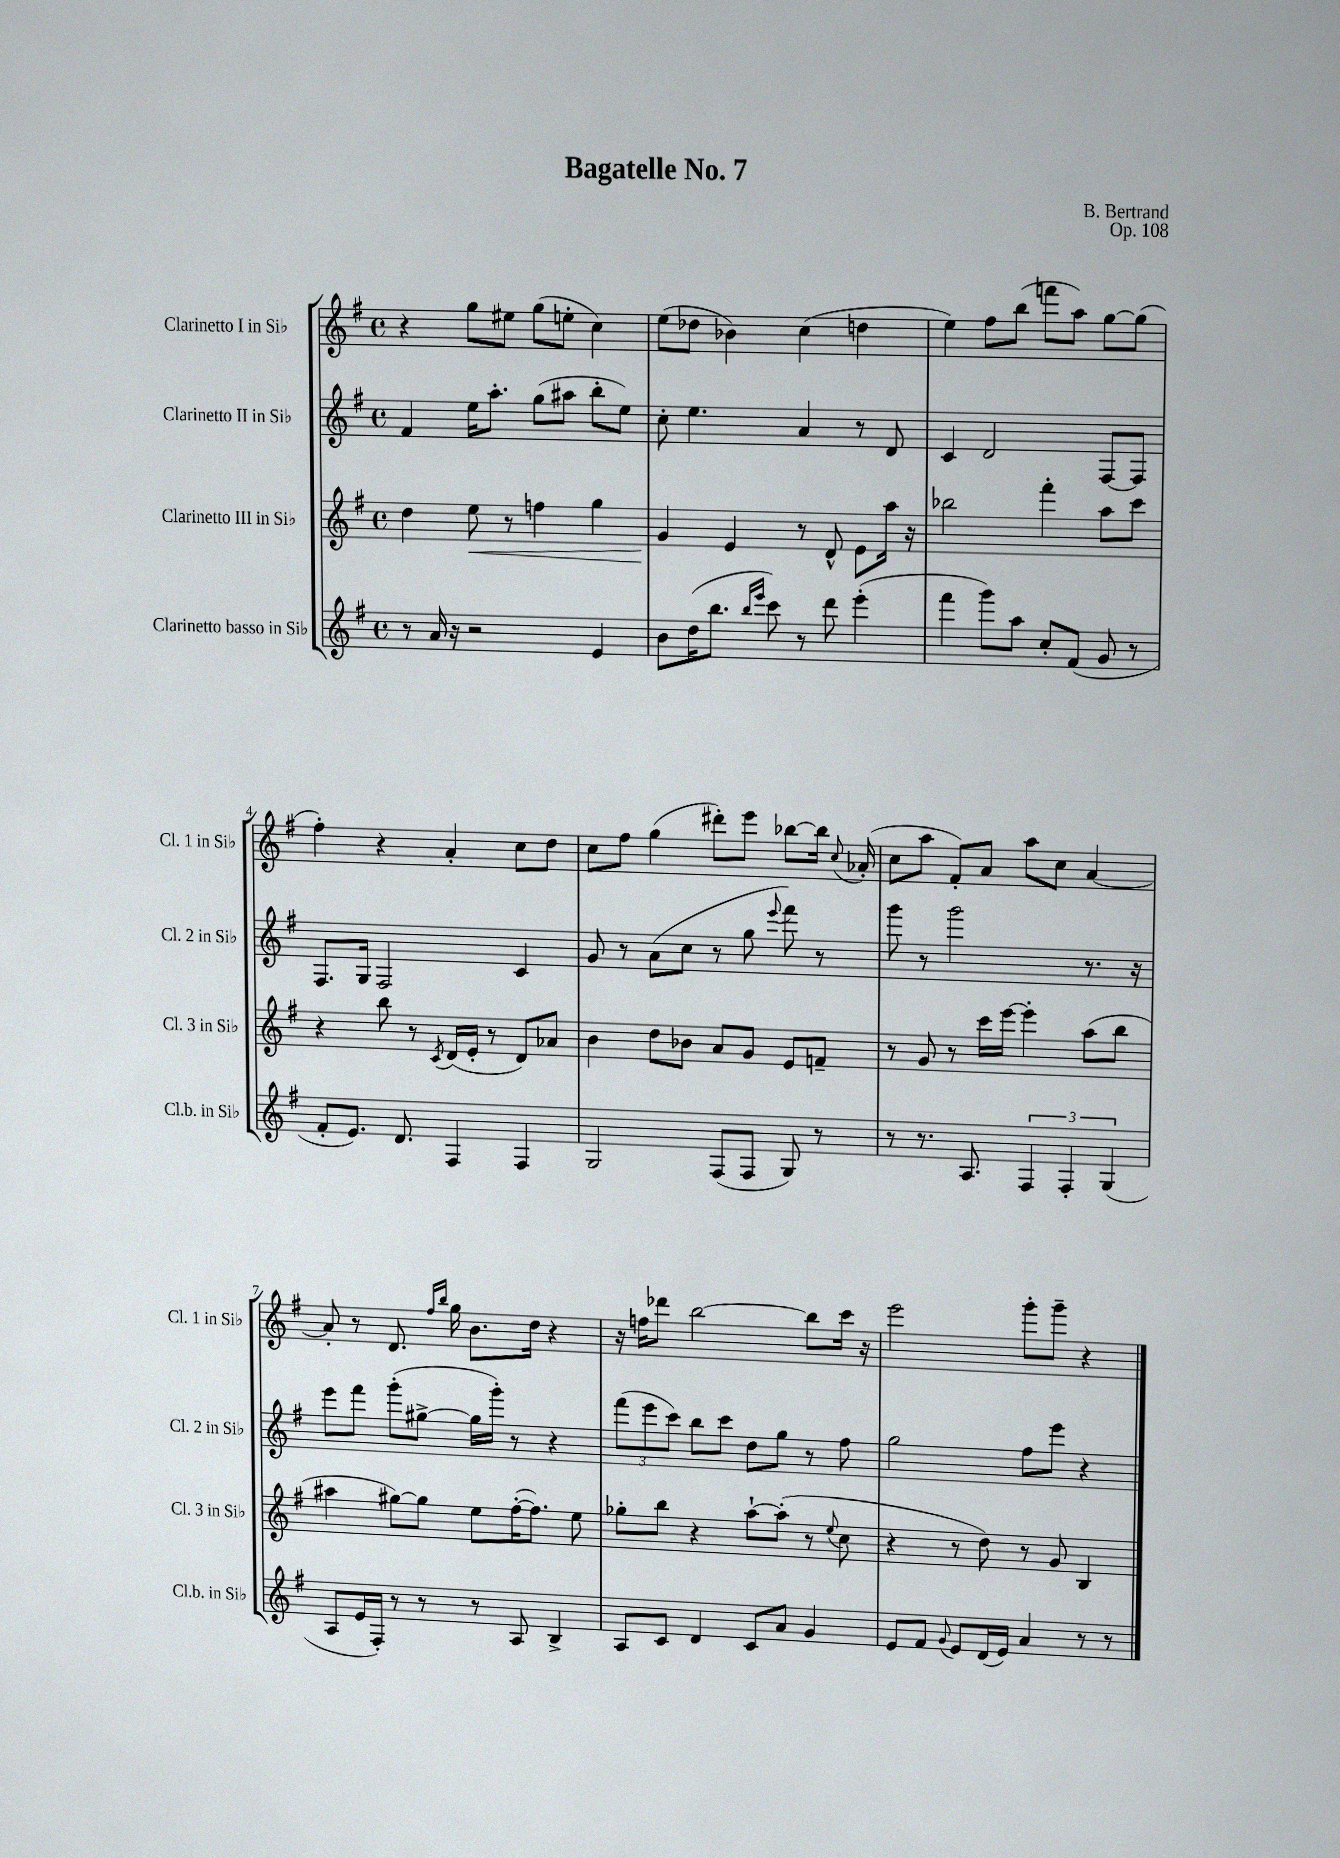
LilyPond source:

\header { title = "Bagatelle No. 7" composer = "B. Bertrand" opus = "Op. 108" }
<<
\new StaffGroup <<
\new Staff = "s0" \with { instrumentName = "Clarinetto I in Sib" shortInstrumentName = "Cl. 1 in Sib" } {
    \clef treble \key g \major \defaultTimeSignature \time 4/4
    \autoBeamOff r4 g''8[ eis''8] g''8[( e''8]-. c''4) |
    e''8[( des''8] bes'4) c''4( d''4 |
    e''4) fis''8[ b''8]( f'''8[ a''8]) g''8[~ g''8]( |
    fis''4-.) r4 a'4-. c''8[ d''8] |
    c''8[ fis''8] g''4( dis'''8[-.) e'''8] bes''8[~ bes''16] \appoggiatura { c''8 } aes'16-.( |
    c''8[ a''8] fis'8[-.) a'8] a''8[ c''8] a'4~ |
    a'8-. r8 d'8. \grace { fis''16[ b''16] } g''16 b'8.[ d''16] r4 |
    r16 f''16[ des'''8] b''2~ b''8[ c'''16] r16 |
    e'''2 g'''8[-. g'''8]-- r4 \bar "|." |
}
\new Staff = "s1" \with { instrumentName = "Clarinetto II in Sib" shortInstrumentName = "Cl. 2 in Sib" } {
    \clef treble \key g \major \defaultTimeSignature \time 4/4
    \autoBeamOff fis'4 e''16[ a''8.]-. g''8[( ais''8] b''8[-. e''8]) |
    c''8-. e''4. a'4 r8 d'8 |
    c'4 d'2 fis8[~ fis8] |
    fis8.[ g16] fis2 c'4 |
    g'8 r8 a'8[( c''8] r8 g''8 \appoggiatura { e'''8 } fis'''8) r8 |
    g'''8 r8 g'''2 r8. r16 |
    e'''8[ fis'''8] g'''8[-.( gis''8]~-> gis''16[ g'''16]-.) r8 r4 |
    \tuplet 3/2 { fis'''8[( e'''8 c'''8]) } b''8[ c'''8] d''8[ g''8] r8 fis''8 |
    g''2 fis''8[ e'''8] r4 \bar "|." |
}
\new Staff = "s2" \with { instrumentName = "Clarinetto III in Sib" shortInstrumentName = "Cl. 3 in Sib" } {
    \clef treble \key g \major \defaultTimeSignature \time 4/4
    \autoBeamOff d''4 e''8\< r8 f''4 g''4 |
    g'4\! e'4 r8 d'8-^ e'8[ a''16] r16 |
    bes''2 fis'''4-. a''8[ c'''8] |
    r4 b''8 r8 \acciaccatura { c'8 } d'16[( e'16]-. r8 d'8[) aes'8] |
    b'4 d''8[ bes'8] a'8[ g'8] e'8[ f'8]-- |
    r8 g'8 r8 c'''16[ e'''16]~ e'''4-. a''8[( b''8] |
    ais''4 gis''8[~) gis''8] e''8[ fis''16~-.( fis''8.]) e''8 |
    ges''8[-. b''8] r4 a''8[~-! a''8]-.( r8 \appoggiatura { e''8 } c''8 |
    r4 r8 d''8) r8 g'8 b4 \bar "|." |
}
\new Staff = "s3" \with { instrumentName = "Clarinetto basso in Sib" shortInstrumentName = "Cl.b. in Sib" } {
    \clef treble \key g \major \defaultTimeSignature \time 4/4
    \autoBeamOff r8 a'16 r16 r2 e'4 |
    b'8[ d''16( b''8.] \grace { b''16[ e'''16] } c'''8) r8 d'''8 e'''4-.( |
    fis'''4 g'''8[) a''8] c''8[-. fis'8]( g'8 r8 |
    fis'8[-. e'8.]) d'8. fis4 fis4 |
    g2 fis8[( fis8] g8) r8 |
    r8 r8. a8. \tuplet 3/2 { fis4 fis4-. g4( } |
    a8[ e'16 fis16]-.) r8 r8 r8 a8 b4-> |
    a8[ c'8] d'4 c'8[ a'8] g'4 |
    e'8[ fis'8] \appoggiatura { g'8 } e'8[ d'16( e'16]) a'4 r8 r8 \bar "|." |
}
>>
>>
